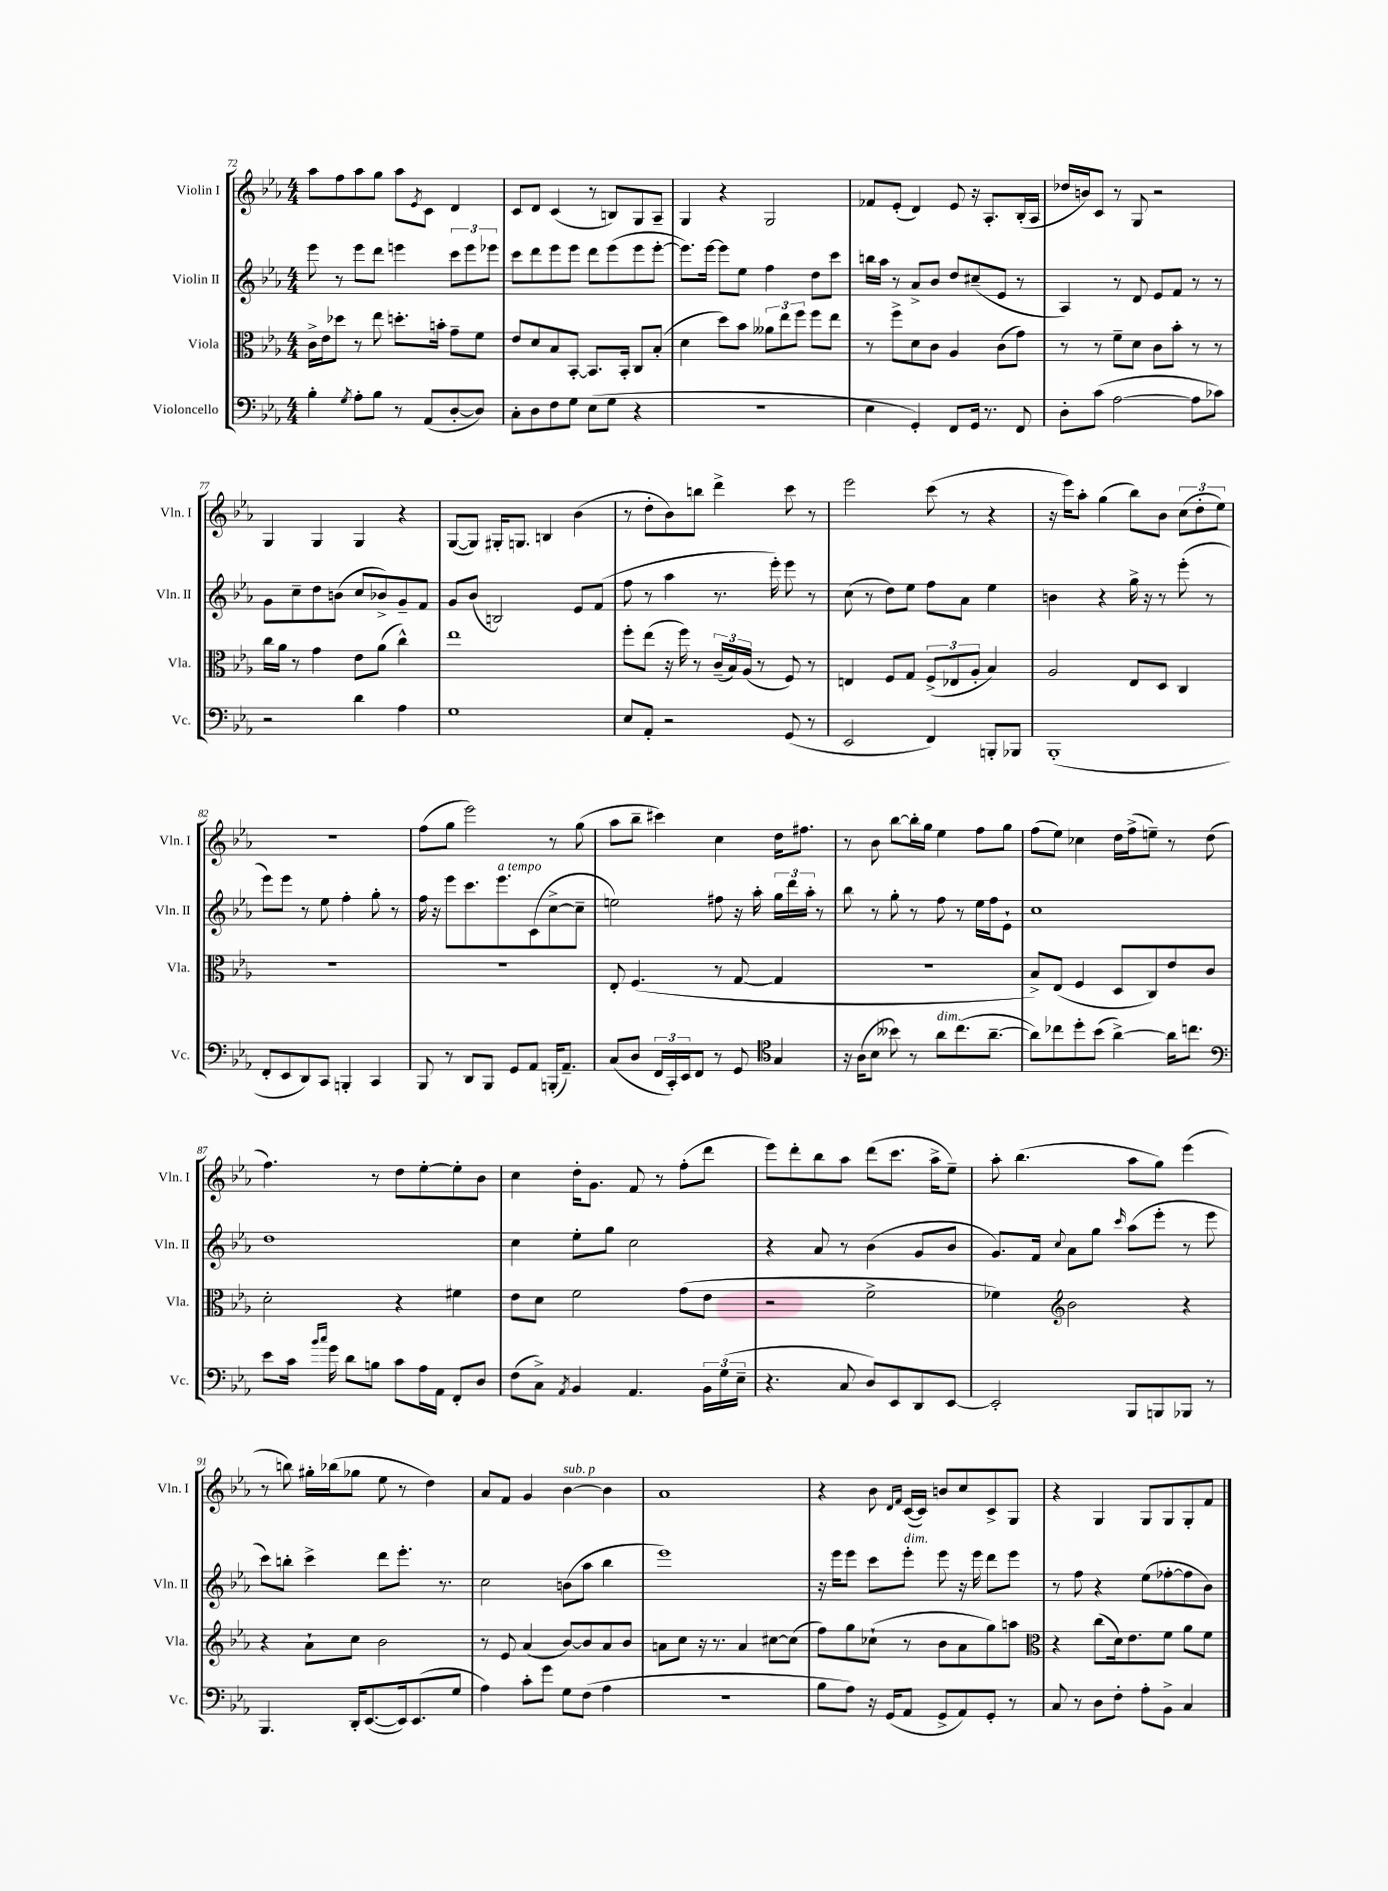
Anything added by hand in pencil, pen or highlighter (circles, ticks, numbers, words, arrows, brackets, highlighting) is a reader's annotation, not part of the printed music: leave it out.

**kern	**kern	**kern	**kern
*staff4	*staff3	*staff2	*staff1
*clefF4	*clefC3	*clefG2	*clefG2
*k[b-e-a-]	*k[b-e-a-]	*k[b-e-a-]	*k[b-e-a-]
*M4/4	*M4/4	*M4/4	*M4/4
4B-'	16c^	8eee-	8aa-
.	16e-	.	.
.	8dd-	8r	8ff
8qG	.	.	.
8A-'	8r	8eee-	8aa-
8B-	8ee-	8ddd	8gg
8r	8.dd'	4eee	8aa-
.	.	.	8qe-
(8AA-	.	.	8c
.	16b'	.	.
[8D'	8g~	12ccc	4d
.	.	12eee	.
8D])	8f	.	.
.	.	12eee-	.
=	=	=	=
8C'	8e-	8ccc	8c
8D	8d	8ddd	8d
8F	8B-	8eee-	(4c
8G	[8BB-'	8eee-	.
(8E-	8.BB-]	8ddd	8r
8G	.	(8eee-	8B)
.	16BB-'	.	.
4r	8C	8eee-	8G
.	(8B-'	[8eee-'	8A-~
=	=	=	=
1r	4d	8.eee-])	4G
.	.	[16eee-	.
.	8dd)	8eee-]	4r
.	8b-	8ee-	.
.	12a--	4ff	2G
.	12ee-	.	.
.	12ff	.	.
.	8ff	8dd	.
.	8ee-	8ccc	.
=	=	=	=
4E-	8r	16bb	8f-
.	.	16aa-	.
.	8ff^	8r	(8e-'
4GG')	8d	8a-^	4d)
.	8c	8b-	.
8FF	4A-	8dd	8e-
16GG	.	(8cc#~	16r
8.r	.	.	8.A-'
.	(8c	8e-	.
8FF	8g)	8r	(16B-'
.	.	.	16A-
=	=	=	=
8D'	8r	4A-)	16dd-
.	.	.	16b)
(8c	8r	.	8c
[2A-	8f~	8r	8r
.	8d	8d	8G
.	8c	8e-	2r
.	8b-'	8f	.
8A-]	8r	8r	.
8c-)	8r	8r	.
=	=	=	=
2r	16cc	8g	4G
.	16a-	.	.
.	8r	8cc~	.
.	4g	8dd	4G
.	.	(8b	.
4d	8e-	8cc	4G
.	(8a-	8b-^)	.
4A-	4cc^^)	8g~	4r
.	.	8f	.
=	=	=	=
1G	1ee-	8g	([8G
.	.	(8b-	8G])
.	.	2B)	16G#'
.	.	.	8.G
.	.	.	4B
.	.	8e-	(4b-
.	.	(8f	.
=	=	=	=
8E-	8ff'	8ff	8r
8AA-'	(8ee-	8r	8dd'
2r	16r	4aa-	8b-)
.	16ff)	.	.
.	8r	.	8bb
.	(24c~	8.r	4ddd^
.	24B-)	.	.
.	(24A-	.	.
.	8r	.	.
.	.	16eee-')	.
(8GG	8F)	8eee-	8ccc
8r	8r	8r	8r
=	=	=	=
2EE-	4E	(8cc	2eee-
.	.	8r	.
.	8F	8dd)	.
.	8G	8ee-	.
4FF)	(12F^	8ff	(8ccc
.	12E-	.	.
.	.	8a-	8r
.	12A-'	.	.
8BBB'	4B-)	4ee-	4r
8BBB-	.	.	.
=	=	=	=
(1BBB-'	2A-	4b	16r
.	.	.	16eee-)
.	.	.	8aa-'
.	.	4r	(4gg
.	8E-	16gg^	8bb-)
.	.	16r	.
.	8D	8r	8b-
.	4C	(8eee-'	(12cc
.	.	.	12dd'
.	.	8r	.
.	.	.	12ee-)
=	=	=	=
8FF'	1r	8eee-)	1r
8EE-	.	8eee-	.
8DD)	.	8r	.
8CC	.	8ee-	.
4BBB'	.	4ff'	.
4CC	.	8gg'	.
.	.	8r	.
=	=	=	=
8BBB-	1r	16ff	(8ff
.	.	16r	.
8r	.	8eee-	8gg
8DD	.	8.ccc	2eee-)
8BBB-	.	.	.
.	.	8.eee-	.
8GG	.	.	.
8AA-	.	(8c	.
(16BBB'	.	[8cc^	8r
8.AA-~)	.	.	.
.	.	8cc~]	(8gg
=	=	=	=
(8C	8E-'	2ee)	8aa-
8D	(4.F	.	8bb-~
24FF	.	.	4ccc#)
24CC')	.	.	.
24EE-	.	.	.
8FF	.	.	.
8r	8r	8ff#	4cc
8GG	[8G	16r	.
.	.	16aa-'	.
*clefC4	*	*	*
4G	4G]	24gg	16dd
.	.	24ddd	.
.	.	.	8.ff#
.	.	24aa-'	.
.	.	8r	.
=	=	=	=
16r	1r	8bb-	8r
(16A-	.	.	.
8B-	.	8r	8b-
8b--)	.	8gg'	[8bb-
8r	.	8r	16bb-']
.	.	.	16gg
8a-	.	8ff	4ee-
(8.cc	.	8r	.
.	.	16ee-	8ff
[8.a-~	.	16ff	.
.	.	8e-`	8gg
=	=	=	=
8a-])	8B-^)	1cc	(8ff
8cc-	(8E-	.	8ee-)
8dd'	4F	.	4cc-
(8b-	.	.	.
[4a-^)	8D	.	16dd
.	.	.	(16ff^
.	8C)	.	8ee~)
16a-]	8e-	.	8r
8.cc	.	.	.
.	8c	.	(8dd
=	=	=	=
*clefF4	*	*	*
8e-	2d'	1dd	4.ff)
16c	.	.	.
16qqb-	.	.	.
16qqcc	.	.	.
16g	.	.	.
8d	.	.	.
8B	.	.	8r
8c	4r	.	8dd
16A-	.	.	[8ee-'
16AA-	.	.	.
8FF'	4f#	.	8ee-']
8D	.	.	8b-
=	=	=	=
(8F	8e-	4cc	4cc
8C^)	8d	.	.
8qAA-	.	.	.
4BB-	2f	8ee-'	16dd'
.	.	.	8.g
.	.	8gg	.
4.AA-	.	2cc	8f
.	.	.	8r
.	(8g	.	(8ff'
24BB-	8e-	.	8ddd
(24G	.	.	.
24E-~	.	.	.
=	=	=	=
4.r	2r	4r	8eee-)
.	.	.	8ddd'
.	.	8a-	8bb-
8C	.	8r	8aa-
8D)	2f^	(4b-	(8ddd
8EE-	.	.	8.ccc
8DD	.	8g	.
.	.	.	16aa-^
[8EE-	.	8b-	8ee-~)
=	=	=	=
2EE-']	4f-)	8.g)	8aa-'
.	.	.	(4.bb-
.	.	16f	.
*	*clefG2	*	*
.	.	8qqcc	.
.	2b-	8a-	.
.	.	8gg	.
.	.	16qqccc	.
8BBB-	.	(8aa-	8aa-
8BBB	.	8eee-'	8gg)
8BBB-	4r	8r	(4eee-
8r	.	8eee-	.
=	=	=	=
4.BBB-	4r	8ccc)	8r
.	.	8bb'	8bb)
.	8a-`	4ccc^	16gg#'
.	.	.	(16bb-
16DD'	8cc	.	8gg-
([8.EE-	.	.	.
.	2b-	8ddd	8ee-
16EE-])	.	8.eee-'	8r
(8.EE-	.	.	.
.	.	.	4dd)
.	.	8.r	.
8G	.	.	.
=	=	=	=
4A-)	8r	2cc	8a-
.	8e-	.	8f
8c'	(4a-	.	4g
8g	.	.	.
8G	[8b-)	(8b	[4b-
(8F	8b-]	8aa-	.
4A-	8a-	4bb-	4b-]
.	8b-	.	.
=	=	=	=
1r	8a	1eee-)	1a-
.	8cc	.	.
.	16r	.	.
.	8.r	.	.
.	4a	.	.
.	[8cc#	.	.
.	(8cc#]	.	.
=	=	=	=
8B-	8ff)	16r	4r
.	.	16eee-	.
8A-)	8gg	8eee-	.
16r	(8cc-`	8ccc	8b-
(16GG	.	.	.
.	.	.	16qqd
.	.	.	16qqf
8AA-	8r	8eee-'	([16c
.	.	.	16c])
8GG^	8b-	8eee-	8b
8AA-)	8a-	16r	8cc
.	.	16eee-	.
8GG'	8gg)	8ddd	8c^
8r	8aa	8eee-	8G
=	=	=	=
*	*clefC3	*	*
8C	4r	8r	4r
8r	.	8ff	.
8D	(8cc	4r	4G
8F'	16d)	.	.
.	8.e-	.	.
8A-'	.	(8ee-	8G
8BB-^	8f	[8ff-'	8G
4C	8a-	8ff-]	8G'
.	8f	8b-)	8f
==	==	==	==
*-	*-	*-	*-
